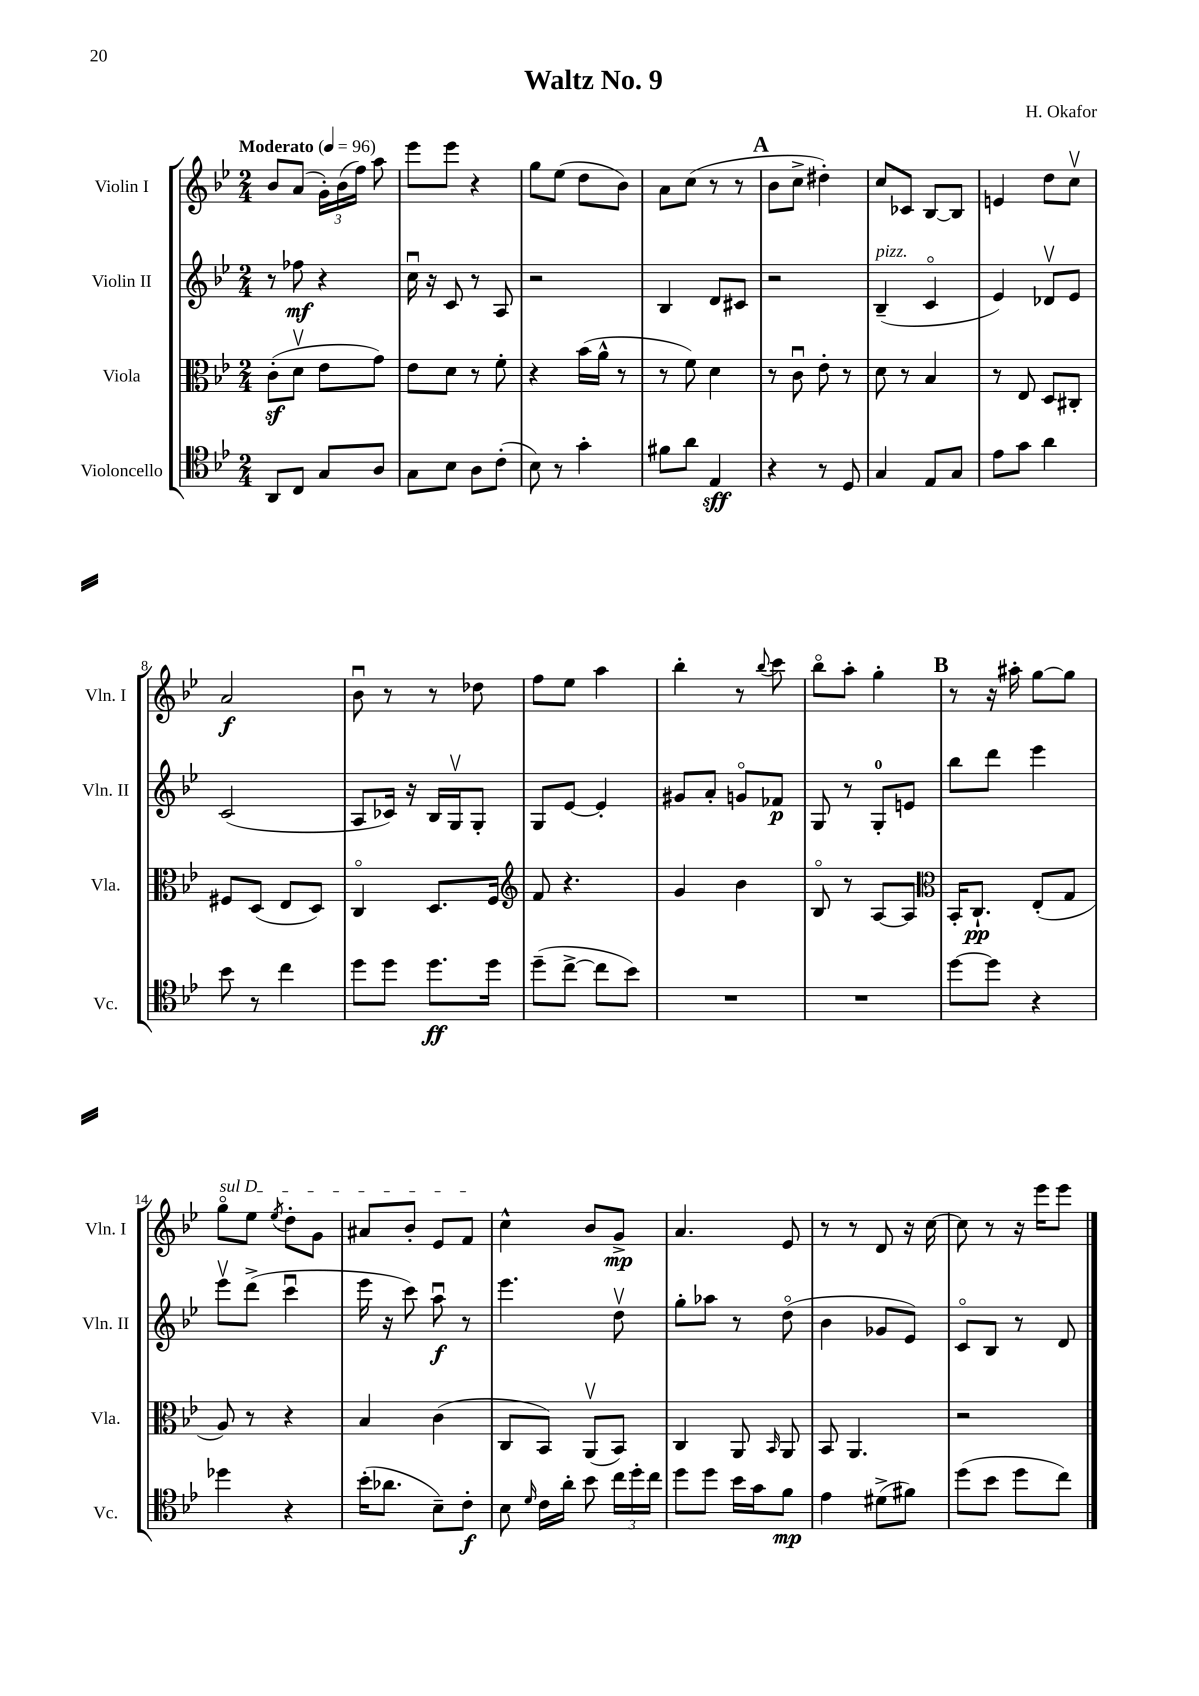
\header { title = "Waltz No. 9" composer = "H. Okafor" }
<<
\new StaffGroup <<
\new Staff = "s0" \with { instrumentName = "Violin I" shortInstrumentName = "Vln. I" } {
    \clef treble \key bes \major \numericTimeSignature \time 2/4 \tempo "Moderato" 4 = 96
    \autoBeamOff bes'8[ a'8]( \tuplet 3/2 { g'16[-.) bes'16( f''16]) } a''8 |
    ees'''8[ ees'''8] r4 |
    g''8[ ees''8]( d''8[ bes'8]) |
    a'8[ c''8]( r8 r8 |
    \mark \markup { \bold "A" } bes'8[ c''8]-> dis''4-.) |
    c''8[ ces'8] bes8[~ bes8] |
    e'4 d''8[ c''8]\upbow |
    a'2\f |
    bes'8\downbow r8 r8 des''8 |
    f''8[ ees''8] a''4 |
    bes''4-. r8 \appoggiatura { bes''8 } c'''8 |
    bes''8[\flageolet a''8]-. g''4-. |
    \mark \markup { \bold "B" } r8 r16 ais''16-. g''8[~ g''8] |
    \once \override TextSpanner.bound-details.left.text = \markup { \italic "sul D" } g''8[\flageolet\startTextSpan ees''8] \acciaccatura { ees''8 } d''8[-. g'8] |
    ais'8[ bes'8]-. ees'8[ f'8]\stopTextSpan |
    c''4-^ bes'8[ g'8]->\mp |
    a'4. ees'8 |
    r8 r8 d'8 r16 c''16~ |
    c''8 r8 r16 ees'''16[ ees'''8] \bar "|." |
}
\new Staff = "s1" \with { instrumentName = "Violin II" shortInstrumentName = "Vln. II" } {
    \clef treble \key bes \major \numericTimeSignature \time 2/4
    \autoBeamOff r8 fes''8\mf r4 |
    c''16\downbow r16 c'8 r8 a8 |
    r2 |
    bes4 d'8[ cis'8] |
    \mark \markup { \bold "A" } r2 |
    bes4--^\markup { \italic "pizz." }( c'4\flageolet |
    ees'4) des'8[\upbow ees'8] |
    c'2( |
    a8[ ces'16]) r16 bes16[ g16\upbow g8]-. |
    g8[ ees'8]~ ees'4-. |
    gis'8[ a'8]-. g'8[\flageolet fes'8]\p |
    g8 r8 g8[-0-. e'8] |
    \mark \markup { \bold "B" } bes''8[ d'''8] ees'''4 |
    ees'''8[\upbow d'''8]->( c'''4\downbow |
    ees'''16 r16 c'''8) a''8\downbow\f r8 |
    ees'''4. d''8\upbow |
    g''8[-. aes''8] r8 d''8\flageolet( |
    bes'4 ges'8[ ees'8]) |
    c'8[\flageolet bes8] r8 d'8 \bar "|." |
}
\new Staff = "s2" \with { instrumentName = "Viola" shortInstrumentName = "Vla." } {
    \clef alto \key bes \major \numericTimeSignature \time 2/4
    \autoBeamOff c'8[-.\sf( d'8]\upbow ees'8[ g'8]) |
    ees'8[ d'8] r8 f'8-. |
    r4 bes'16[( a'16]-^ r8 |
    r8 f'8) d'4 |
    \mark \markup { \bold "A" } r8 c'8\downbow ees'8-. r8 |
    d'8 r8 bes4 |
    r8 ees8 d8[ cis8]-. |
    fis8[ d8]( ees8[ d8]) |
    c4\flageolet d8.[ f16] |
    \clef treble f'8 r4. |
    g'4 bes'4 |
    bes8\flageolet r8 a8[~ a8] |
    \mark \markup { \bold "B" } \clef alto bes,16[-. c8.]-!\pp ees8[-.( g8] |
    a8) r8 r4 |
    bes4 c'4( |
    c8[ bes,8]) a,8[\upbow( bes,8]) |
    c4 a,8 \grace { bes,16 } a,8 |
    bes,8 a,4. |
    r2 \bar "|." |
}
\new Staff = "s3" \with { instrumentName = "Violoncello" shortInstrumentName = "Vc." } {
    \clef tenor \key bes \major \numericTimeSignature \time 2/4
    \autoBeamOff a,8[ c8] g8[ a8] |
    g8[ bes8] a8[ c'8]-.( |
    bes8) r8 g'4-. |
    fis'8[ a'8] ees4\sff |
    \mark \markup { \bold "A" } r4 r8 d8 |
    g4 ees8[ g8] |
    ees'8[ g'8] a'4 |
    bes'8 r8 c''4 |
    d''8[ d''8] d''8.[\ff d''16] |
    d''8[--( c''8]~-> c''8[ bes'8]) |
    R2 |
    R2 |
    \mark \markup { \bold "B" } d''8[~ d''8] r4 |
    des''4 r4 |
    bes'16[-.( aes'8.] bes8[--) c'8]-.\f |
    bes8 \grace { d'16 } c'16[ a'16]-. bes'8 \tuplet 3/2 { c''16[ d''16-. c''16] } |
    d''8[ d''8] bes'16[ g'16 f'8]\mp |
    ees'4 dis'8[->( fis'8]) |
    d''8[( bes'8] d''8[ c''8]) \bar "|." |
}
>>
>>
